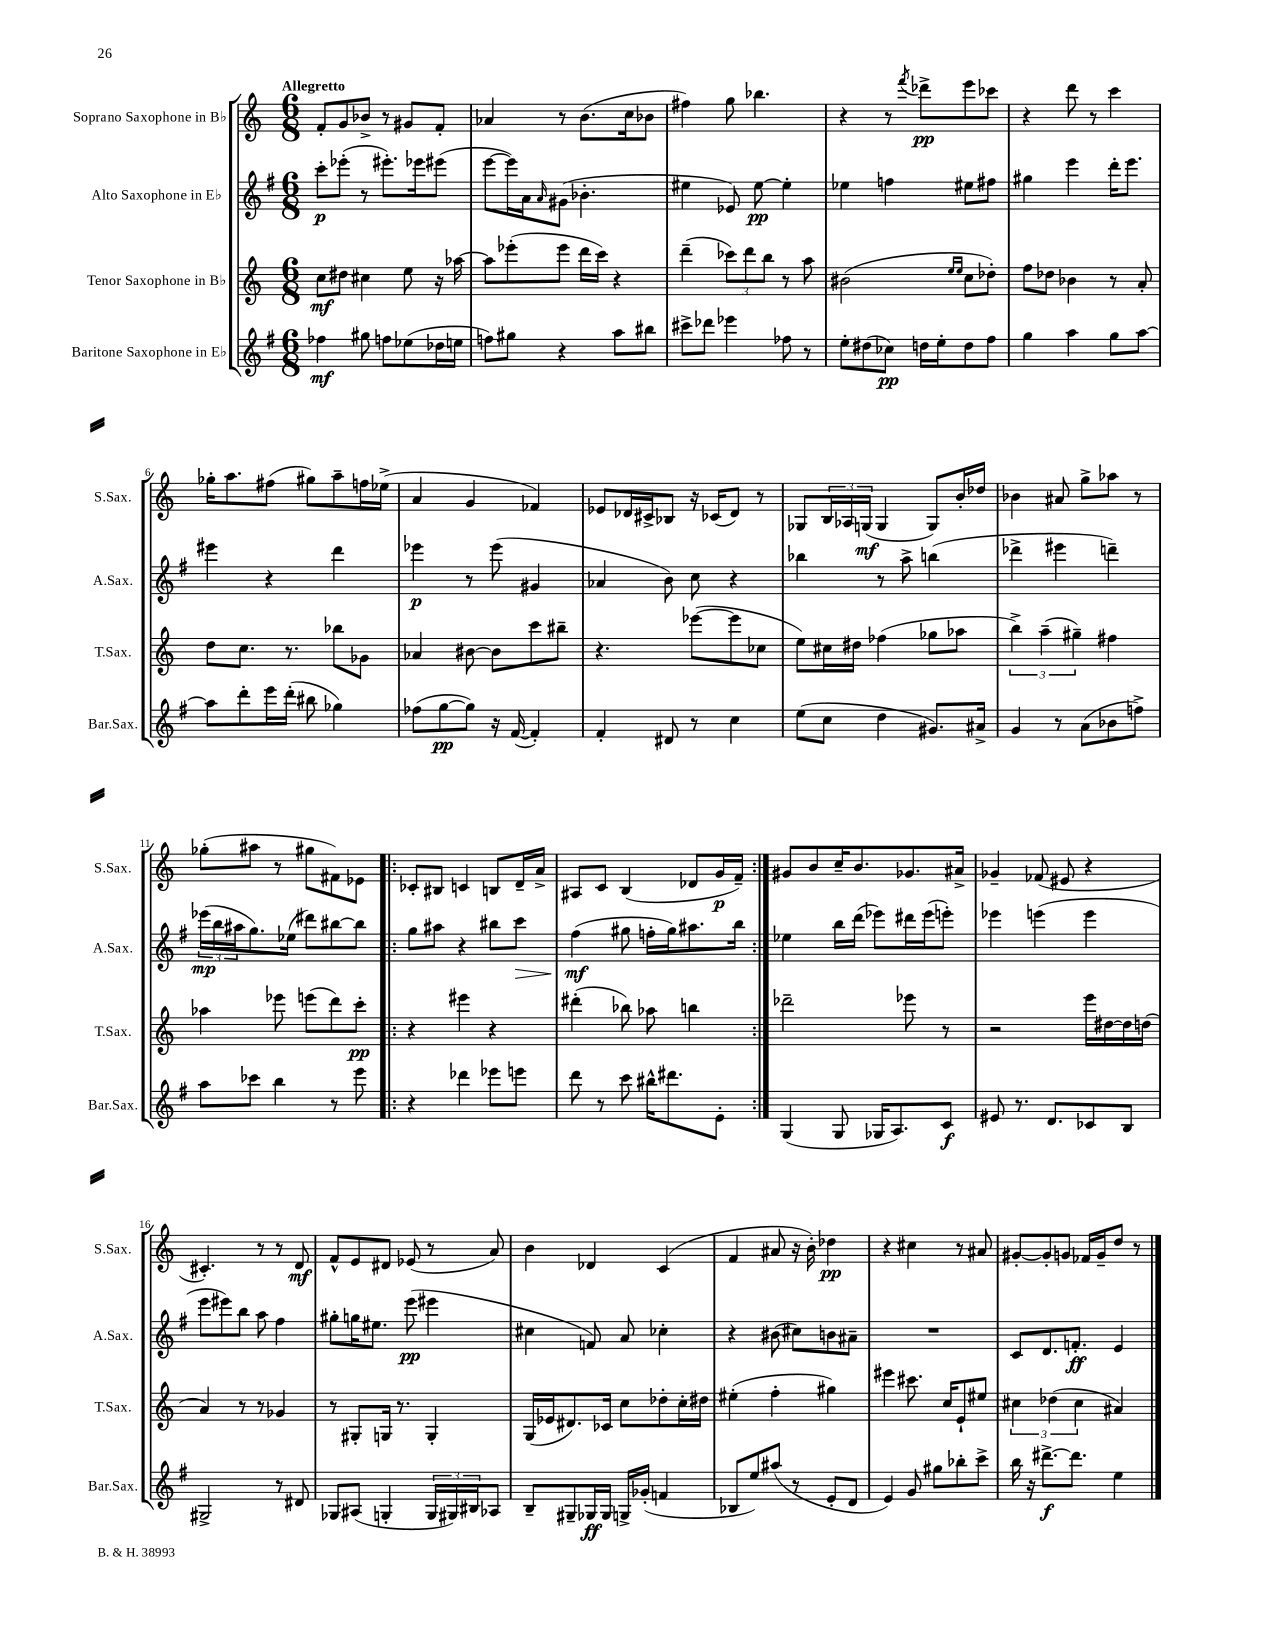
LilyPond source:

<<
\new StaffGroup <<
\new Staff = "s0" \with { instrumentName = "Soprano Saxophone in Bb" shortInstrumentName = "S.Sax." } {
    \clef treble \key c \major \numericTimeSignature \time 6/8 \tempo "Allegretto"
    f'8-. g'8 bes'8-> r8 gis'8 f'8-. |
    aes'4 r8 b'8.( c''16 bes'8 |
    fis''4) g''8 bes''4. |
    r4 r8 \acciaccatura { f'''8 } des'''8->\pp e'''8 ces'''8 |
    r4 d'''8 r8 c'''4 |
    ges''16-. a''8. fis''8( gis''8) a''8-- f''16 ees''16->( |
    a'4 g'4 fes'4) |
    ees'8 des'16 cis'16-> bes8 r16 ces'16( des'8) r8 |
    ges8 \tuplet 3/2 { b16 aes16 g16\mf( } g4 g8) b'16-. des''16 |
    bes'4 ais'8 g''8-> aes''8 r8 |
    ges''8-.( ais''8 r8 gis''8 fis'8) ees'8 |
    \repeat volta 2 { ces'8-. bis8 c'4 b8 d'16-- a'16-> |
    ais8 c'8 b4( des'8 g'16\p f'16--) | }
    gis'8 b'8 c''16-- b'8. ges'8. ais'16-> |
    ges'4-- fes'8( eis'8 r4 |
    cis'4.-.) r8 r8 d'8\mf |
    f'8-^ e'8 dis'8 ees'8( r8 a'8) |
    b'4 des'4 c'4( |
    f'4 ais'8 r16 b'16-.) des''4\pp |
    r4 cis''4 r8 ais'8 |
    gis'8~-. gis'8-. g'8 fes'16 g'16-- d''8 r8 \bar "|." |
}
\new Staff = "s1" \with { instrumentName = "Alto Saxophone in Eb" shortInstrumentName = "A.Sax." } {
    \clef treble \key g \major \numericTimeSignature \time 6/8
    c'''8-.\p ees'''8-.( r8 eis'''8.-.) ees'''16 eis'''8( |
    e'''8~ e'''16) a'16 \grace { a'16 } gis'8( bes'4.-. |
    eis''4 ees'8) eis''8~\pp eis''4-. |
    ees''4 f''4 eis''8 fis''8 |
    gis''4 e'''4 d'''16-. e'''8. |
    eis'''4 r4 d'''4 |
    ees'''4\p r8 ees'''8( gis'4 |
    aes'4 b'8) c''8 r4 |
    bes''4 r8 a''8-> b''4( |
    des'''4-> eis'''4 d'''4--) |
    \tuplet 3/2 { ees'''16\mp( b''16 ais''16 } g''8.) ees''16( dis'''8) bis''8~ bis''8 |
    \repeat volta 2 { g''8 ais''8 r4 bis''8 c'''8\> |
    fis''4\mf\!( gis''8 f''16-. gis''16) ais''8. b''16 | }
    ees''4 b''16 d'''16( ees'''8) dis'''16 ees'''16( e'''8-.) |
    ees'''4 e'''4( e'''4 |
    e'''8 eis'''8) b''8 a''8 fis''4 |
    gis''8-. g''16 eis''8. e'''8\pp( eis'''4 |
    cis''4 f'8) a'8 ces''4-. |
    r4 bis'8( cis''8) b'8 ais'8-- |
    R2. |
    c'8 d'8. f'8.-.\ff e'4 \bar "|." |
}
\new Staff = "s2" \with { instrumentName = "Tenor Saxophone in Bb" shortInstrumentName = "T.Sax." } {
    \clef treble \key c \major \numericTimeSignature \time 6/8
    c''8\mf dis''8 cis''4 e''8 r16 aes''16~ |
    aes''8 ees'''8-.( ees'''8 d'''16 c'''16) r4 |
    d'''4--( \tuplet 3/2 { ces'''8) d'''8 b''8 } r8 a''8 |
    bis'2( \grace { e''16 e''16 } c''8 des''8-.) |
    f''8 des''8 bes'4 r8 a'8-. |
    d''8 c''8. r8. bes''8 ges'8 |
    aes'4 bis'8~ bis'8 c'''8 bis''8-- |
    r4. ees'''8~( ees'''8 ces''8 |
    e''8) cis''16 dis''16 fes''4( ges''8 aes''8 |
    \tuplet 3/2 { b''4->) a''4--( gis''4--) } fis''4 |
    aes''4 ees'''8 e'''8( d'''8) c'''8-.\pp |
    \repeat volta 2 { r4 eis'''4 r4 |
    dis'''4-.( bes''8) aes''8 b''4 | }
    des'''2-- ees'''8 r8 |
    r2 e'''16 dis''16~ dis''16 d''16( |
    a'4) r8 r8 ges'4 |
    r8 gis8-. g16 r8. g4-. |
    g16( ees'16 dis'8.) ces'16 c''8 des''8-. c''16-. dis''16 |
    eis''4-.( f''4-. gis''4) |
    eis'''4 cis'''8. c''16 e'8-! eis''8 |
    \tuplet 3/2 { cis''4 des''4( cis''4 } ais'4) \bar "|." |
}
\new Staff = "s3" \with { instrumentName = "Baritone Saxophone in Eb" shortInstrumentName = "Bar.Sax." } {
    \clef treble \key g \major \numericTimeSignature \time 6/8
    fes''4\mf gis''8 f''8 ees''8( des''16 e''16 |
    f''8) gis''8 r4 a''8 bis''8 |
    cis'''8-> des'''8 ees'''4 fes''8 r8 |
    e''8-. dis''8( ces''8\pp) d''16 e''16-. d''8 fis''8 |
    g''4 a''4 g''8 a''8~ |
    a''8 d'''8-. e'''16 d'''16-.( bis''8 ges''4) |
    fes''8( g''8~\pp g''8) r16 fis'16~( fis'4-.) |
    fis'4-. dis'8 r8 c''4 |
    e''8( c''8 d''4 gis'8.) ais'16-> |
    g'4 r8 a'8( bes'8 f''8->) |
    a''8 ces'''8 b''4 r8 e'''8 |
    \repeat volta 2 { r4 des'''4 ees'''8 e'''8 |
    d'''8 r8 c'''8 bis''16-^ dis'''8. e'8-. | }
    g4( g8 ges16 a8.) c'8\f |
    eis'8 r8. d'8. ces'8 b8 |
    gis2-> r8 dis'8 |
    ges8 ais8( g4-. \tuplet 3/2 { g16 gis16) bis16 } aes8 |
    b8-- gis8-- ges16\ff ges16 g16-> ges'16-.( f'4 |
    bes8 e''8) ais''8( r8 e'8-. d'8 |
    e'4) g'8 gis''8 bes''8-. c'''8-> |
    b''16 r16 dis'''8.~->\f dis'''8. e''4 \bar "|." |
}
>>
>>
